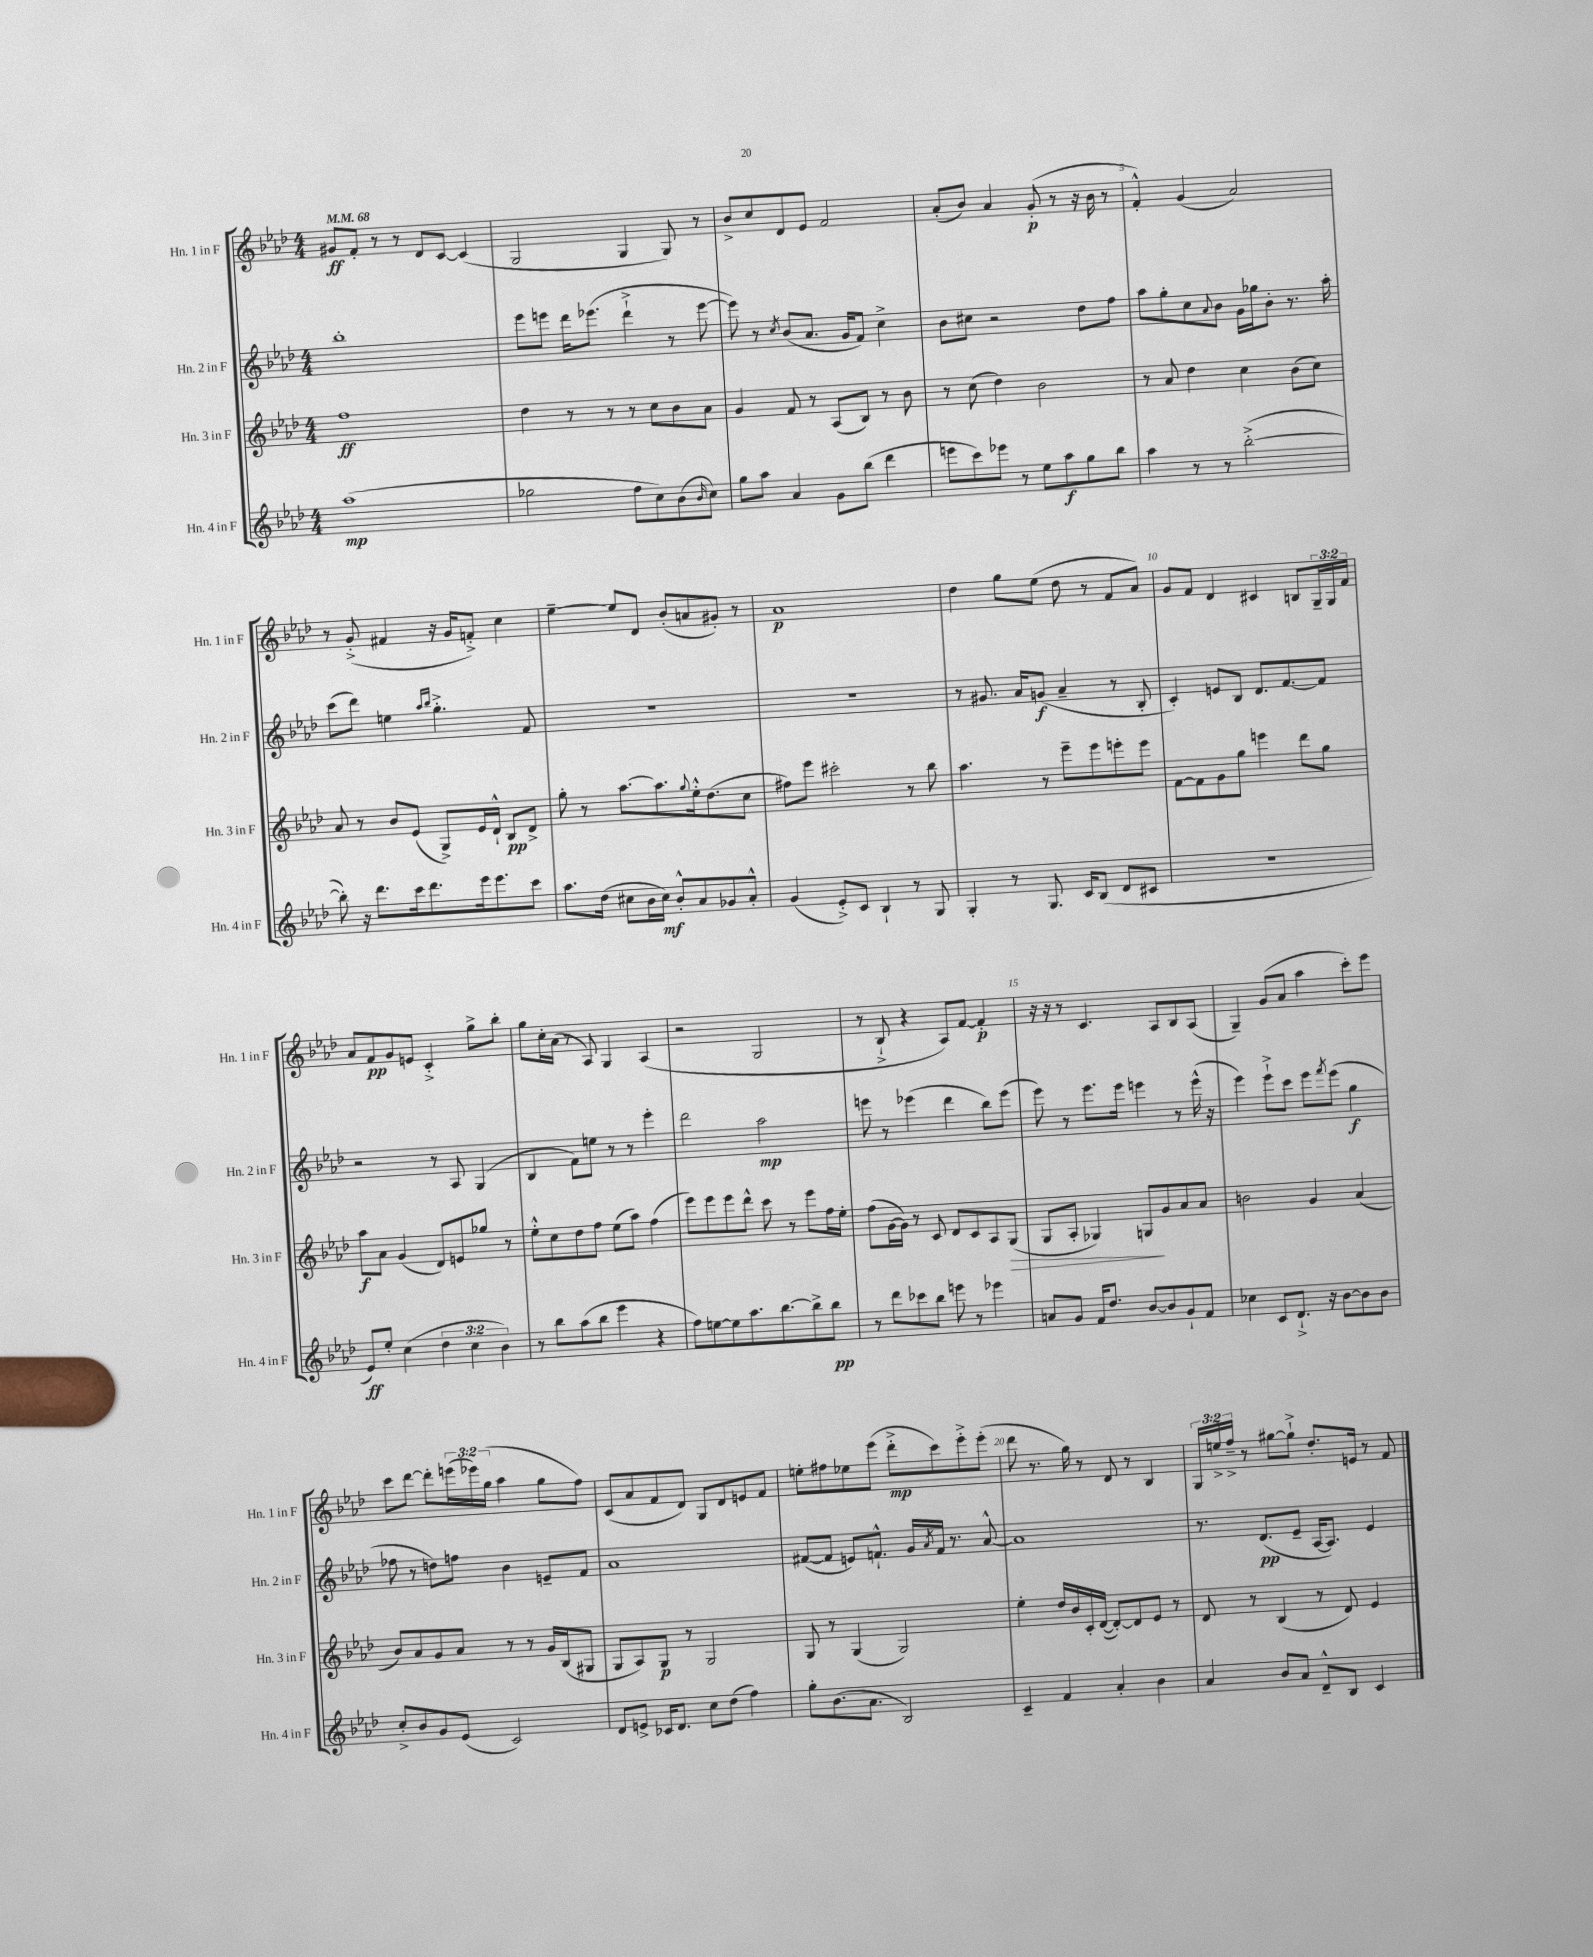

**kern	**kern	**kern	**kern
*staff4	*staff3	*staff2	*staff1
*clefG2	*clefG2	*clefG2	*clefG2
*k[b-e-a-d-]	*k[b-e-a-d-]	*k[b-e-a-d-]	*k[b-e-a-d-]
*M4/4	*M4/4	*M4/4	*M4/4
*MM68	*MM68	*MM68	*MM68
(1aa-	1ff	1bb-'	8g#/L
.	.	.	8f'/J
.	.	.	8r
.	.	.	8r
.	.	.	8d-/L
.	.	.	[8c/J
.	.	.	(4c/]
=	=	=	=
2gg-\	4dd-\	8eee-\L	2G/
.	.	8eee\J	.
.	8r	16ddd-\LK	.
.	.	(8.eee-\J	.
.	8r	.	.
8ff\L	8r	4ddd-`^\	4G/
8cc\)	8cc\L	.	.
(8b-\	8b-\	8r	8G/)
16qqb-/	.	.	.
8cc\J)	8a-\J	[8eee-\	8r
=	=	=	=
8gg\L	4g/	8eee-\])	8b-^/L
8aa-\J	.	8r	8cc/
.	.	8qcc/	.
4a-/	8f/	(8b-/L	8d-/
.	8r	8.a-/J	8e-/J
8g\L	(8A-/L	.	2f/
.	.	16g/LK	.
(8bb-\J	8B-/J)	8f/J)	.
4ddd-\	8r	4cc^\	.
.	8b-\	.	.
=	=	=	=
8eee\L	8r	8b-\L	(8a-'/L
8ccc\)	(8cc\	8cc#\J	8b-/J)
8eee-\J	4dd-\)	2r	4a-/
8r	.	.	.
8ee-\L	2b-\	.	(8g'/
8aa-\	.	.	8r
8gg\	.	8dd-\L	16r
.	.	.	16b-\
8bb-\J	.	8ff\J	8r
=	=	=	=
4aa-\	8r	8aa-\L	4f'^^/)
.	8a-/	8gg'\	.
8r	4dd-\	8cc\	(4g/
.	.	8qqa-/	.
8r	.	8b-\J	.
([2bb-'^\	4cc\	16g\LL	2a-/)
.	.	16gg-\J	.
.	.	8b-'\J	.
.	(8b-\L	8.r	.
.	8cc\J)	.	.
.	.	16aa-'\	.
=	=	=	=
8bb-'\])	8a-/	(8ccc\L	8r
16r	8r	8ddd-\J)	(8g'^/
8.ddd-\L	.	.	.
.	8b-/L	4ee\	4f#/
16ccc\k	(8e-/J	.	.
8.ddd-\	.	.	.
.	.	16qqaa-/LL	.
.	.	16qqbb-/JJ	.
.	8G^/L)	4.gg'^\	16r
.	.	.	16g/LK
16eee-\k	16e-/L	.	8f'^/J)
8.eee-\	16d-`^^/JJ	.	.
.	8B-/L	.	4cc\
8ccc\J	8d-^/J	8f/	.
=	=	=	=
8.aa-\L	8gg'\	1r	[4ee-~\
.	8r	.	.
(16dd-\Jk	.	.	.
8cc#\L	[8.aa-\L	.	8ee-/]L
16b-\L	.	.	8d-/J
16cc#\JJ)	8.aa-\]	.	.
8b-'^^/L	.	.	(8b-'/L
.	8qqgg/	.	.
8a-/	16ee-'^^\k	.	8a/
.	(8.dd-\	.	.
8g-/	.	.	8g#'/J)
8a-'^^/J	8cc\J	.	8r
=	=	=	=
(4g/	8ff#\L)	1r	1a-
.	8eee-\J	.	.
8e-'^/L)	2ccc#'\	.	.
8c/J	.	.	.
4B-`/	.	.	.
8r	8r	.	.
8G/	8bb-\	.	.
=	=	=	=
4G'/	4.aa-\	8r	4dd-\
.	.	8.g#/	.
8r	.	.	8gg\L
.	.	16a-/LK	.
8.G/	8r	(8g/J	(8ee-\J
.	8eee-~\L	4a-~/	8dd-\
16c/LK	.	.	.
(8B-/J	8eee-\	.	8r
8d-/L	8eee'\	8r	8f/L
8c#/J	8eee\J	8B-'/	8a-/J)
=	=	=	=
1r	[8f\L	4c'/)	8g/L
.	8f\]	.	8f/J
.	8g\	8e/L	4d-/
.	8gg\J	8B-/J	.
.	4eee\	8.d-/L	4c#/
.	.	[8.f/	.
.	8ddd-\L	.	8B/L
.	8gg\J	8f/]J	24G~/L
.	.	.	24G/
.	.	.	24f/JJ
=	=	=	=
8e-/L)	8aa-\L	2r	8a-/L
8ee-'/J	8a-\J	.	8f/
(4cc\	(4g/	.	8g/
.	.	.	8e/J
6dd-\	8d-/L)	8r	4c'^/
.	8e/	8A-/	.
6cc\	.	.	.
.	8gg-/J	(4G/	8gg^\L
6b-\)	.	.	.
.	8r	.	8bb-'\J
=	=	=	=
8r	8ee-'^^\L	4B-/	8gg\L
8bb-\L	8cc\	.	16cc'\L
.	.	.	(16a-\JJ
(8aa-\	8dd-\	8f\L)	8r
8bb-\J	8ff\J	8ee\J	8A-/)
4eee-\	(8ee-\L	8r	4G/
.	8aa-\J)	8r	.
4r	(4ff\	4eee-'\	(4A-/
=	=	=	=
8ff\L)	8eee-\L)	2ddd-\	2r
[8ee\	8eee-\	.	.
8ee\]	8eee-\	.	.
8.aa-\	8ddd-^^\J	.	.
.	8ccc\	2aa-\	2G/
[8.bb-\	.	.	.
.	8r	.	.
8bb-^\]	8eee-\L	.	.
8bb-\J	16ff\L	.	.
.	16ee-'\JJ	.	.
=	=	=	=
8r	(8ff\L	8eee\	8r
8ddd-\L	[16g\L	8r	8B-`^/
.	16g\]JJ)	.	.
8ccc-\	8r	(4eee-\	4r
8bb-\J	8c/	.	.
8eee\	8d-/L	4ddd-\	8A-/L)
8r	8c/	.	[8f/J
4eee-\	8A-/	8bb-\L)	4f'/]
.	(8G/J	(8eee-\J	.
=	=	=	=
8a/L	8G/L	8eee-\)	16r
.	.	.	16r
8g/J	8A-'/J	8r	8r
16f/LK	4G-/)	8.eee-\L	4.c/
8.dd-/J	.	.	.
.	.	16eee-\Jk	.
[8b-/L	8G/L	4eee\	.
8b-/]	8g/	.	8A-/L
8g`/	8a-/	8r	8B-/
8f/J	8a-/J	(16eee^^\	(8A-/J
.	.	16r	.
=	=	=	=
4cc-\	2b\	4eee-\)	4G~/)
8c/L	.	8eee-`^\L	(8g/L
8.d-`^/J	.	8ccc\J	8a-/J
.	4g/	8eee-\L	4aa-\
16r	.	.	.
.	.	8qfff/	.
[8b-\L	.	(8eee-\J	.
8b-\]	(4a-/	4gg\	8ccc'\L)
8b-\J	.	.	8eee-\J
=	=	=	=
8cc'^/L	8b-/L)	8ff-\	8ccc\L
8b-/	8a-/	8r	[8ddd-\J
8g/	8g/	8dd\L)	8ddd-'\]L
(8e-/J	8a-/J	8ff\J	(24eee\L
.	.	.	24eee-\)
.	.	.	(24gg\JJ
2c/)	8r	4b-\	4aa-\
.	8r	.	.
.	16g/LL	8e~/L	8gg\L
.	(16B-/J	.	.
.	8G#/J	8f/J	8ff\J)
=	=	=	=
8d-/L	8G/L	1a-	(8c/L
8e^/J	8A-/)	.	8a-/
16c-/LK	8G/J	.	8f/
8.d-/J	.	.	.
.	8r	.	8d-/J)
8cc\L	2G/	.	8G/L
(8dd-\J	.	.	8d-/
4ff\)	.	.	8e/
.	.	.	8f/J
=	=	=	=
8gg'\L	8G/	([8f#/L	8ee'\L
(8.b-\	8r	8f#/]J	8ff#\
.	(4G/	8e/L)	8ee-\
8.a-\J	.	.	.
.	.	8.f`^^/J	(8eee-\J
2B-/)	2G/)	.	8ddd-'^\L
.	.	16g/LL	.
.	.	8qa-/	.
.	.	16f/JJ	8ccc\)
.	.	8.r	.
.	.	.	8eee-'^\
.	.	[8a-^^/	(8eee-'\J
=	=	=	=
4c~/	4ee-'\	1a-]	8ddd-\
.	.	.	8.r
4f/	16dd-/LL	.	.
.	16b-/	.	16gg\)
.	16c'/	.	8r
.	([16d-/JJ	.	.
4a-'/	8d-'/_L)	.	8d-/
.	8d-/]	.	8r
4b-\	8e-/J	.	4B-/
.	8r	.	.
=	=	=	=
4a-/	8d-/	8.r	24G/LL
.	.	.	24ee^/
.	.	.	24ff~^/JJ
.	8r	.	8r
.	.	(8.d-/L	.
8b-/L	(4B-/	.	[8gg#\L
8a-/J	.	8e-~/J	8gg#`^\]J
8d-~^^/L	8r	[16A-/LK	8.dd-'/L
.	.	8.A-/]J)	.
8B-/J	8d-/)	.	.
.	.	.	16e/Jk
4c/	4e-/	4e-/	8r
.	.	.	8f/
==	==	==	==
*-	*-	*-	*-
